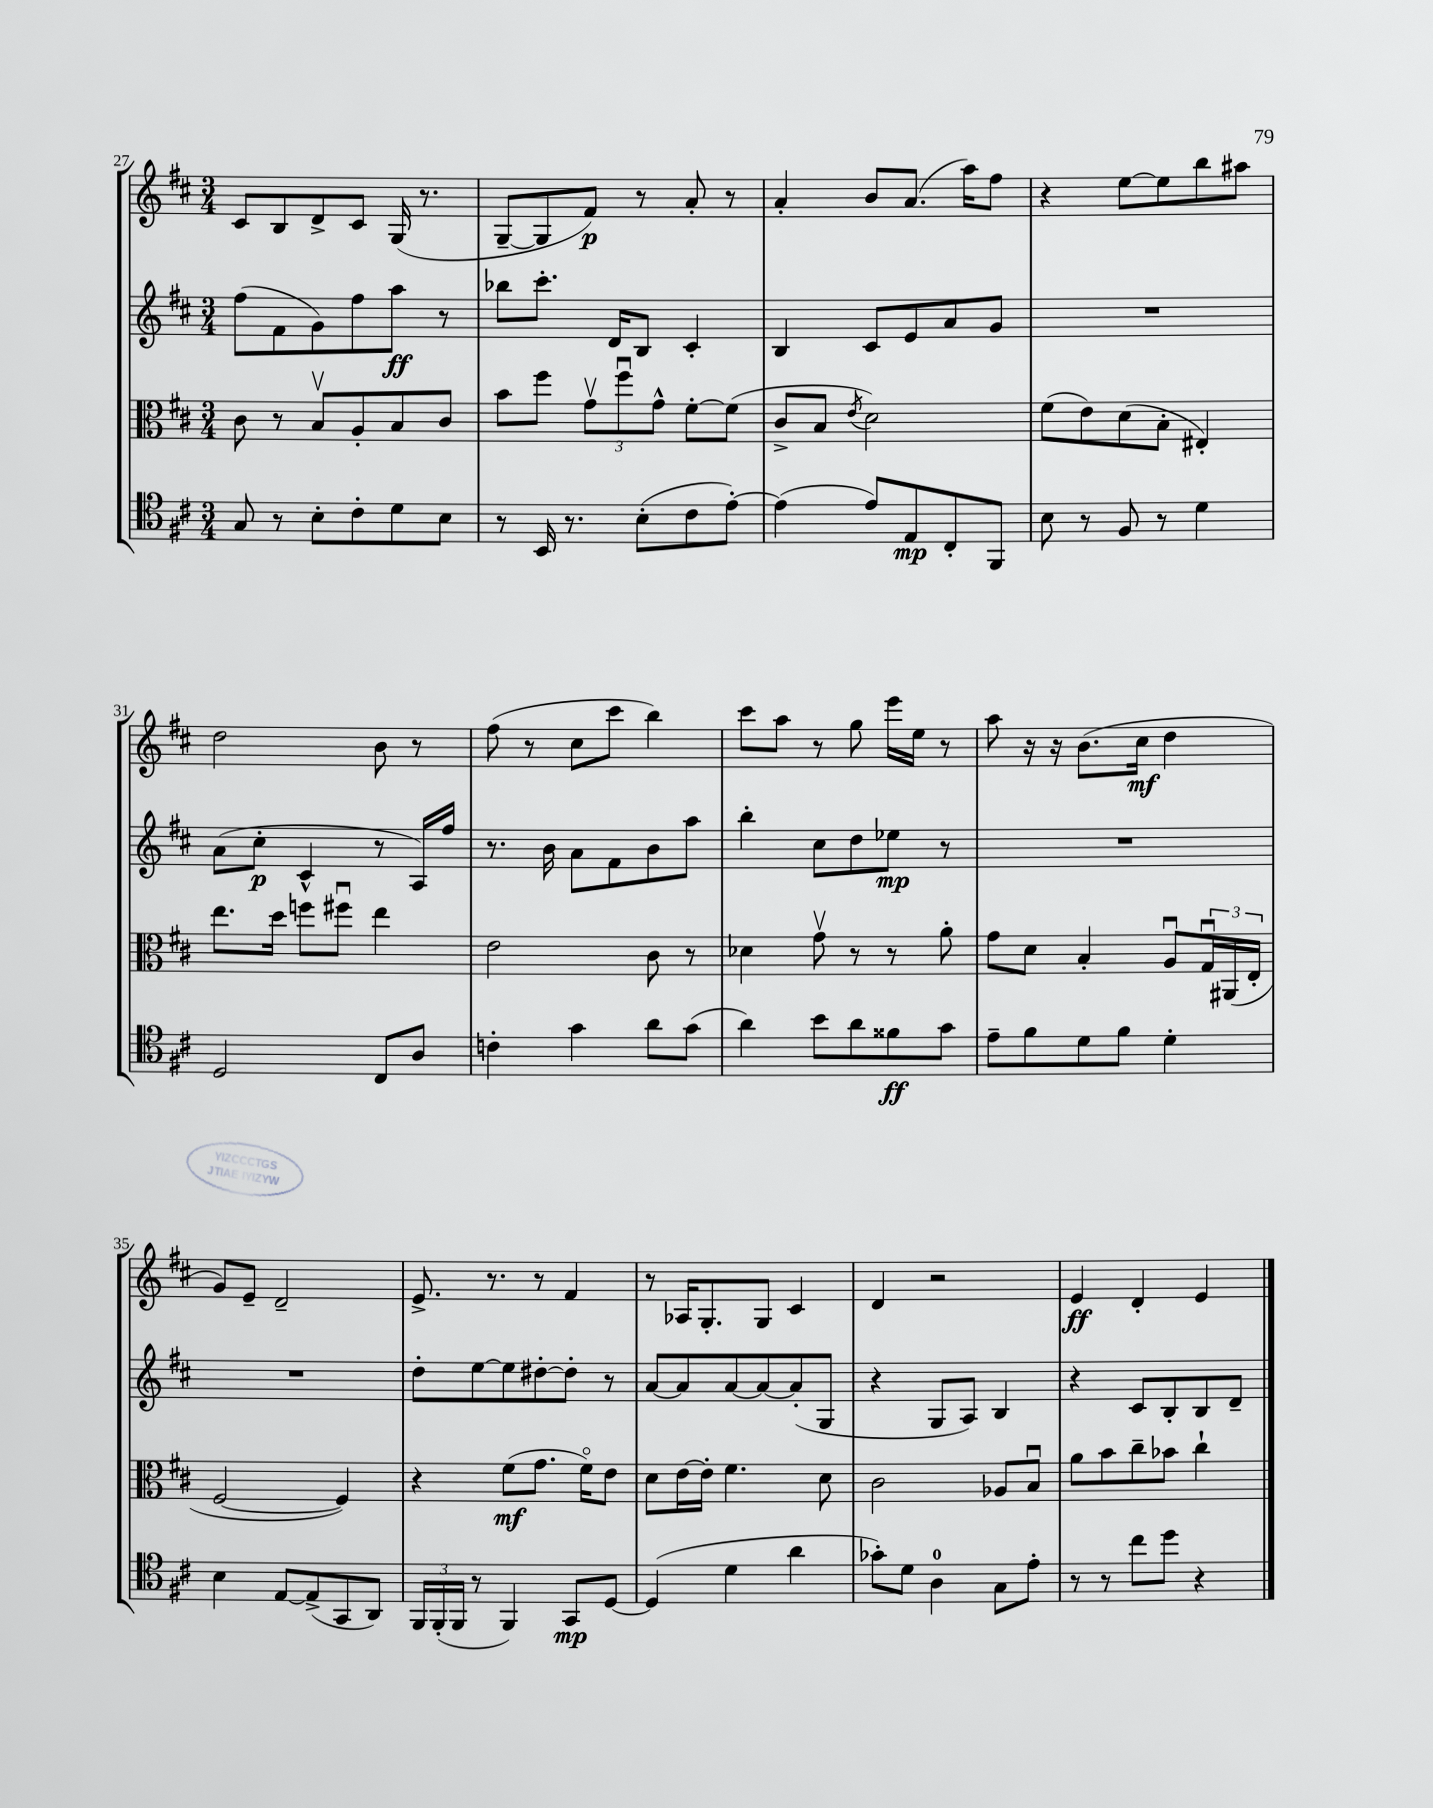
<<
\new StaffGroup <<
\new Staff = "s0" {
    \clef treble \key d \major \numericTimeSignature \time 3/4
    cis'8 b8 d'8-> cis'8 g16( r8. |
    g8~-- g8 fis'8\p) r8 a'8-. r8 |
    a'4-. b'8 a'8.( a''16) fis''8 |
    r4 e''8~ e''8 b''8 ais''8 |
    d''2 b'8 r8 |
    fis''8( r8 cis''8 cis'''8 b''4) |
    cis'''8 a''8 r8 g''8 e'''16 e''16 r8 |
    a''8 r16 r16 b'8.( cis''16\mf d''4 |
    g'8) e'8-- d'2-- |
    e'8.-> r8. r8 fis'4 |
    r8 aes16 g8.-. g8 cis'4 |
    d'4 r2 |
    e'4\ff d'4-. e'4 \bar "|." |
}
\new Staff = "s1" {
    \clef treble \key d \major \numericTimeSignature \time 3/4
    fis''8( fis'8 g'8) fis''8 a''8\ff r8 |
    bes''8 cis'''8.-. d'16 b8 cis'4-. |
    b4 cis'8 e'8 a'8 g'8 |
    R2. |
    a'8( cis''8-.\p cis'4-^ r8 a16) fis''16 |
    r8. b'16 a'8 fis'8 b'8 a''8 |
    b''4-. cis''8 d''8 ees''8\mp r8 |
    R2. |
    R2. |
    d''8-. e''8~ e''8 dis''8~-. dis''8-. r8 |
    a'8~ a'8 a'8~ a'8~ a'8-.( g8 |
    r4 g8 a8) b4 |
    r4 cis'8 b8-. b8 d'8-- \bar "|." |
}
\new Staff = "s2" {
    \clef alto \key d \major \numericTimeSignature \time 3/4
    cis'8 r8 b8\upbow a8-. b8 cis'8 |
    b'8 fis''8 \tuplet 3/2 { g'8\upbow fis''8\downbow g'8-^ } fis'8~-. fis'8( |
    cis'8-> b8 \acciaccatura { e'8 } d'2) |
    fis'8( e'8) d'8( b8-. eis4-.) |
    e''8. d''16 f''8 fis''8\downbow e''4 |
    e'2 cis'8 r8 |
    des'4 g'8\upbow r8 r8 a'8-. |
    g'8 d'8 b4-. a8\downbow \tuplet 3/2 { g16\downbow ais,16( e16-. } |
    fis2~ fis4) |
    r4 fis'8\mf( g'8. fis'16\flageolet) e'8 |
    d'8 e'16~ e'16-. fis'4. d'8 |
    cis'2 aes8 b8\downbow |
    a'8 b'8 cis''8-- bes'8 cis''4-! \bar "|." |
}
\new Staff = "s3" {
    \clef tenor \key d \major \numericTimeSignature \time 3/4
    g8 r8 b8-. cis'8-. d'8 b8 |
    r8 b,16 r8. b8-.( cis'8 e'8~-.) |
    e'4( e'8) e8\mp cis8-. fis,8 |
    b8 r8 fis8 r8 d'4 |
    d2 cis8 a8 |
    c'4-. g'4 a'8 g'8( |
    a'4) b'8 a'8 fisis'8\ff g'8 |
    e'8-- fis'8 d'8 fis'8 d'4-. |
    b4 e8~ e8->( g,8 a,8) |
    \tuplet 3/2 { fis,16 fis,16-.( fis,16 } r8 fis,4) g,8\mp d8~ |
    d4( d'4 a'4 |
    ges'8-.) d'8 a4-0 g8 e'8-. |
    r8 r8 cis''8 d''8 r4 \bar "|." |
}
>>
>>
\layout { \context { \Score currentBarNumber = #27 } }
